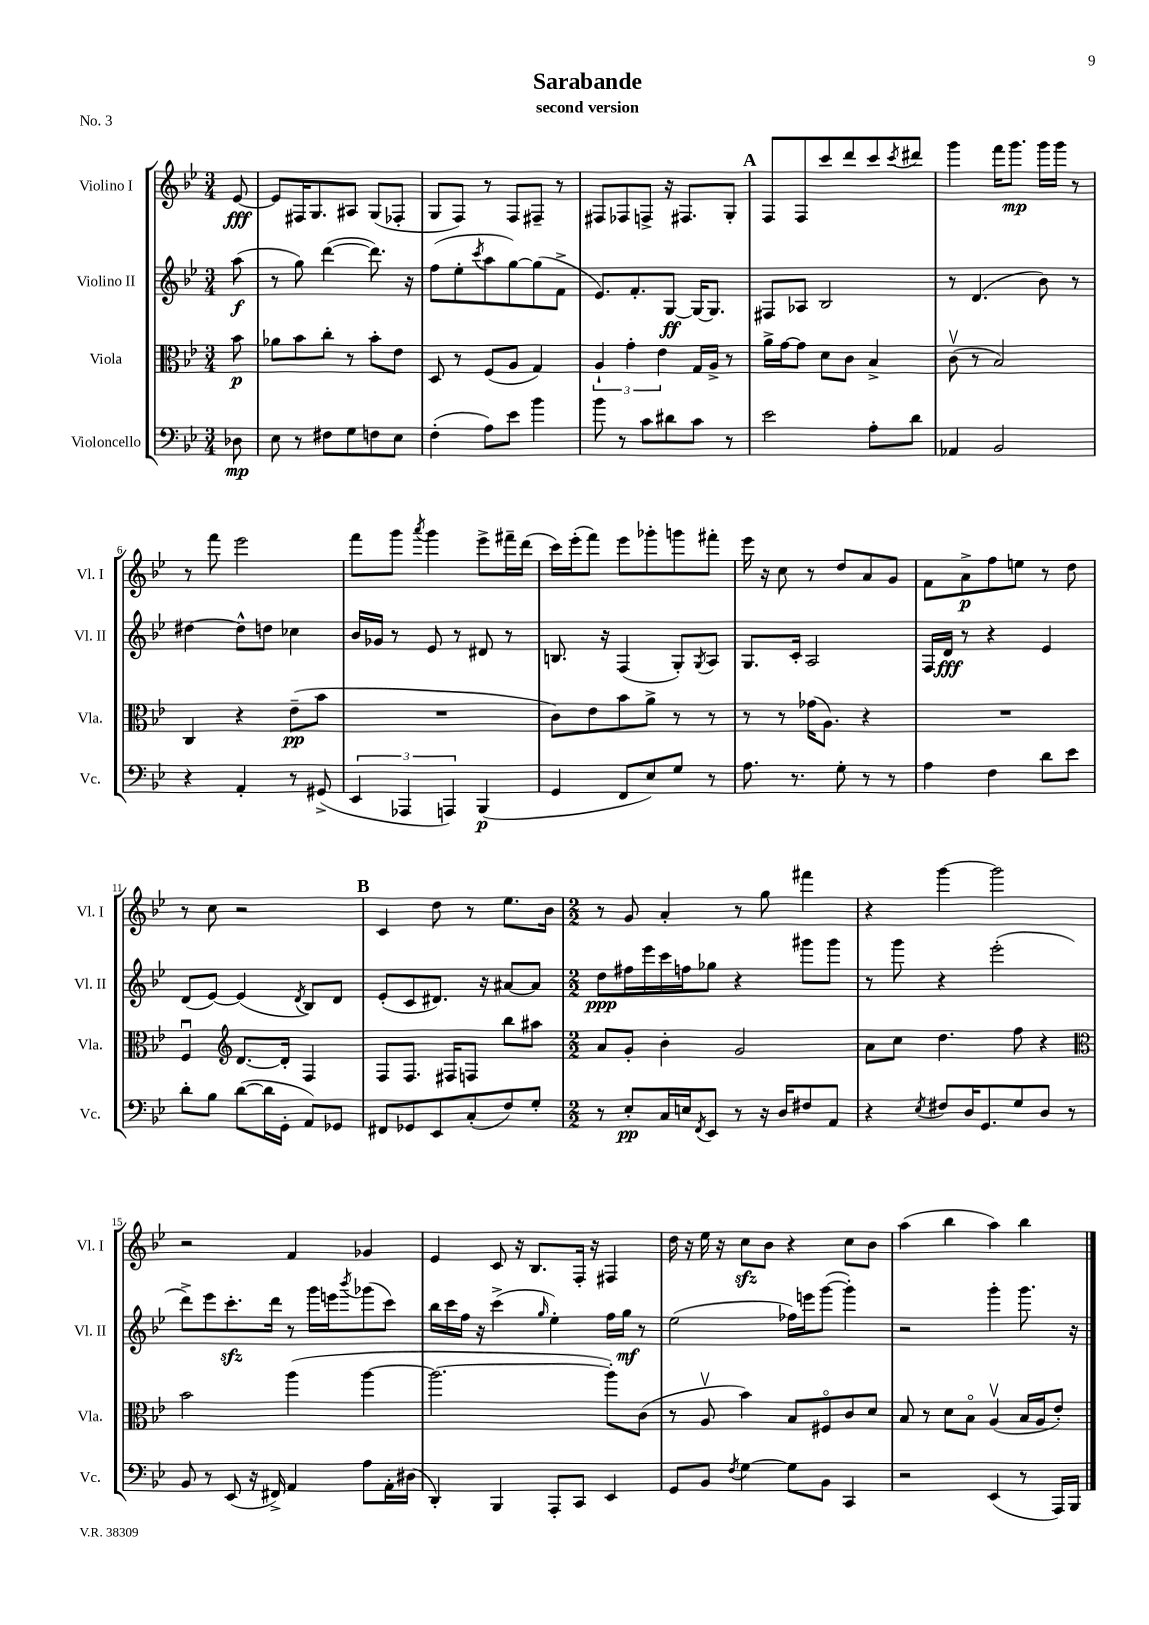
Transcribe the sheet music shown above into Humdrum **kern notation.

**kern	**kern	**kern	**kern
*staff4	*staff3	*staff2	*staff1
*clefF4	*clefC3	*clefG2	*clefG2
*k[b-e-]	*k[b-e-]	*k[b-e-]	*k[b-e-]
*M3/4	*M3/4	*M3/4	*M3/4
8D-\	8b-\	(8aa\	[8e-/
=	=	=	=
8E-\	8a-\L	8r	8e-/]L
8r	8b-\	8gg\)	16F#/K
.	.	.	8.G/
8F#\L	8cc'\J	([4ddd\	.
8G\	8r	.	8A#/J
8F\	8b-'\L	8.ddd\])	(8G/L
8E-\J	8e-\J	.	8F-'/J
.	.	16r	.
=	=	=	=
(4F'\	8D/	(8ff\L	8G/L
.	8r	8ee-'\	8F/J)
.	.	8qccc/	.
8A\L)	(8F/L	8aa\	8r
8e-\J	8A/J	[8gg\)	8F/L
4b-\	4G/)	(8gg\]	8F#~/J
.	.	8f^\J	8r
=	=	=	=
8b-\	6A`/	8.e-/L)	8F#/L
8r	.	.	8F-/
.	6g'\	.	.
.	.	8.f'/	.
8c\L	.	.	8F^/J
.	6e-\	.	.
8d#\	.	[8G/J	16r
.	.	.	8.F#/L
8c\J	16G/LL	16G/_LK	.
.	16A^/JJ	8.G/]J	.
8r	8r	.	8G'/J
=	=	=	=
2e-\	16a^\LL	8F#/L	8F/L
.	[16g\J	.	.
.	8g\]J	8A-/J	8F/
.	8d\L	2B-/	8ccc/
.	8c\J	.	8ddd/
8A'\L	4B-^/	.	8ccc/
.	.	.	8qccc/
8d\J	.	.	8ddd#/J
=	=	=	=
4AA-/	(8cv\	8r	4ggg\
.	8r	(4.d/	.
2BB-/	2B-/)	.	16fff\LK
.	.	.	8.ggg\J
.	.	8b-\)	16ggg\LL
.	.	.	16ggg\JJ
.	.	8r	8r
=	=	=	=
4r	4C/	[4dd#\	8r
.	.	.	8fff\
4AA'/	4r	8dd#^^\]L	2eee-\
.	.	8dd\J	.
8r	(8e-~\L	4cc-\	.
(8GG#^/	8b-\J	.	.
=	=	=	=
6EE-/	2.r	16b-/LL	8fff\L
.	.	16g-/JJ	.
.	.	8r	8ggg\J
6AAA-/	.	.	.
.	.	.	8qaaa/
.	.	8e-/	4ggg\
6AAA/)	.	.	.
.	.	8r	.
(4BBB-/	.	8d#/	8eee-^\L
.	.	8r	16fff#~\L
.	.	.	(16ddd\JJ
=	=	=	=
4GG/	8c\L)	8.B/	16ccc\LL)
.	.	.	(16eee-'\J
.	8e-\	.	8fff\J)
.	.	16r	.
8FF/L	8b-\	(4F/	8eee-\L
8E-/)	8a^\J	.	8ggg-'\
8G/J	8r	8G'/L)	8ggg\
.	.	8qG/	.
8r	8r	8A/J	8fff#'\J
=	=	=	=
8.A\	8r	8.G/L	16eee-\
.	.	.	16r
.	8r	.	8cc\
8.r	.	16c'/Jk	.
.	(16g-\LK	2A/	8r
.	8.A\J)	.	.
8G'\	.	.	8dd/L
8r	4r	.	8a/
8r	.	.	8g/J
=	=	=	=
4A\	2.r	16F/LL	8f\L
.	.	16d/JJ	.
.	.	8r	8a^\
4F\	.	4r	8ff\
.	.	.	8ee\J
8d\L	.	4e-/	8r
8e-\J	.	.	8dd\
=	=	=	=
8d'\L	4Fu/	(8d/L	8r
8B-\J	.	[8e-/J)	8cc\
*	*clefG2	*	*
([8d\L	[8.d/L	(4e-/]	2r
16d\]L	.	.	.
16GG'\JJ	16d'/]Jk	.	.
.	.	8qd/	.
8AA/L)	4F/	8B-/L)	.
8GG-/J	.	8d/J	.
=	=	=	=
8FF#/L	8F/L	(8e-'/L	4c/
8GG-/	8.F/J	8c/	.
8EE-/	.	8.d#/J)	8dd\
.	16F#/LK	.	.
(8C'/	8F/J	.	8r
.	.	16r	.
8F/)	8bb-\L	[8a#/L	8.ee-\L
8G'/J	8aa#\J	8a#/]J	.
.	.	.	16b-\Jk
=	=	=	=
*M2/2	*M2/2	*M2/2	*M2/2
8r	8a/L	8dd\L	8r
8E-'/L	8g'/J	16ff#\L	8g/
.	.	16eee-\	.
16C/L	4b-'\	16ccc\	4a'/
16E/J	.	16ff\J	.
8qFF/	.	.	.
8EE-/J	.	8gg-\J	.
8r	2g/	4r	8r
16r	.	.	8gg\
16D/LK	.	.	.
8F#/	.	8ggg#\L	4fff#\
8AA/J	.	8ggg#\J	.
=	=	=	=
4r	8a\L	8r	4r
.	8cc\J	8ggg\	.
8qE-/	.	.	.
8F#/L	4.dd\	4r	[4ggg\
16D/K	.	.	.
8.GG/	.	.	.
.	.	(2eee-'\	2ggg\]
8G/	8ff\	.	.
8D/J	4r	.	.
8r	.	.	.
=	=	=	=
*	*clefC3	*	*
8BB-/	2b-\	8ddd^\L)	2r
8r	.	8eee-\	.
(8EE-/	.	8.ccc'\	.
16r	.	.	.
16FF#^/)	.	16ddd\Jk	.
4AA/	(4aa\	8r	4f/
.	.	16ggg\LL	.
.	.	16eee\J	.
.	.	8qbbb-/	.
8A\L	[4aa\	(8ggg-\	4g-/
16AA'\L	.	8ccc\J)	.
(16D#\JJ	.	.	.
=	=	=	=
4DD'/)	2.aa\_	16bb-\LL	4e-/
.	.	16ccc\	.
.	.	16ff\JJ	.
.	.	16r	.
4BBB-/	.	(4ccc^\	8c/
.	.	.	16r
.	.	.	8.B-/L
.	.	16qqgg/	.
8AAA'/L	.	4ee-'\)	.
8CC/J	.	.	16F'/Jk
.	.	.	16r
4EE-/	8aa'\]L)	16ff\LL	4F#/
.	.	16gg\JJ	.
.	(8c\J	8r	.
=	=	=	=
8GG/L	8r	(2ee-\	16dd\
.	.	.	16r
8BB-/J	8Av/	.	16ee-\
.	.	.	16r
8qF/	.	.	.
[4G\	4b-\)	.	8cc\L
.	.	.	8b-\J
8G\]L	8B-/L	16ff-\LL)	4r
.	.	16eee\J	.
8BB-\J	8F#o/	([8ggg\J	.
4CC/	8c/	4ggg'\])	8cc\L
.	8d/J	.	8b-\J
=	=	=	=
2r	8B-/	2r	(4aa\
.	8r	.	.
.	8d\L	.	4bb-\
.	8B-o\J	.	.
(4EE-/	(4Av/	4ggg'\	4aa\)
8r	16B-/LL	8.ggg\	4bb-\
.	16A/J	.	.
16AAA/LL)	8e-'/J)	.	.
16BBB-/JJ	.	16r	.
==	==	==	==
*-	*-	*-	*-
